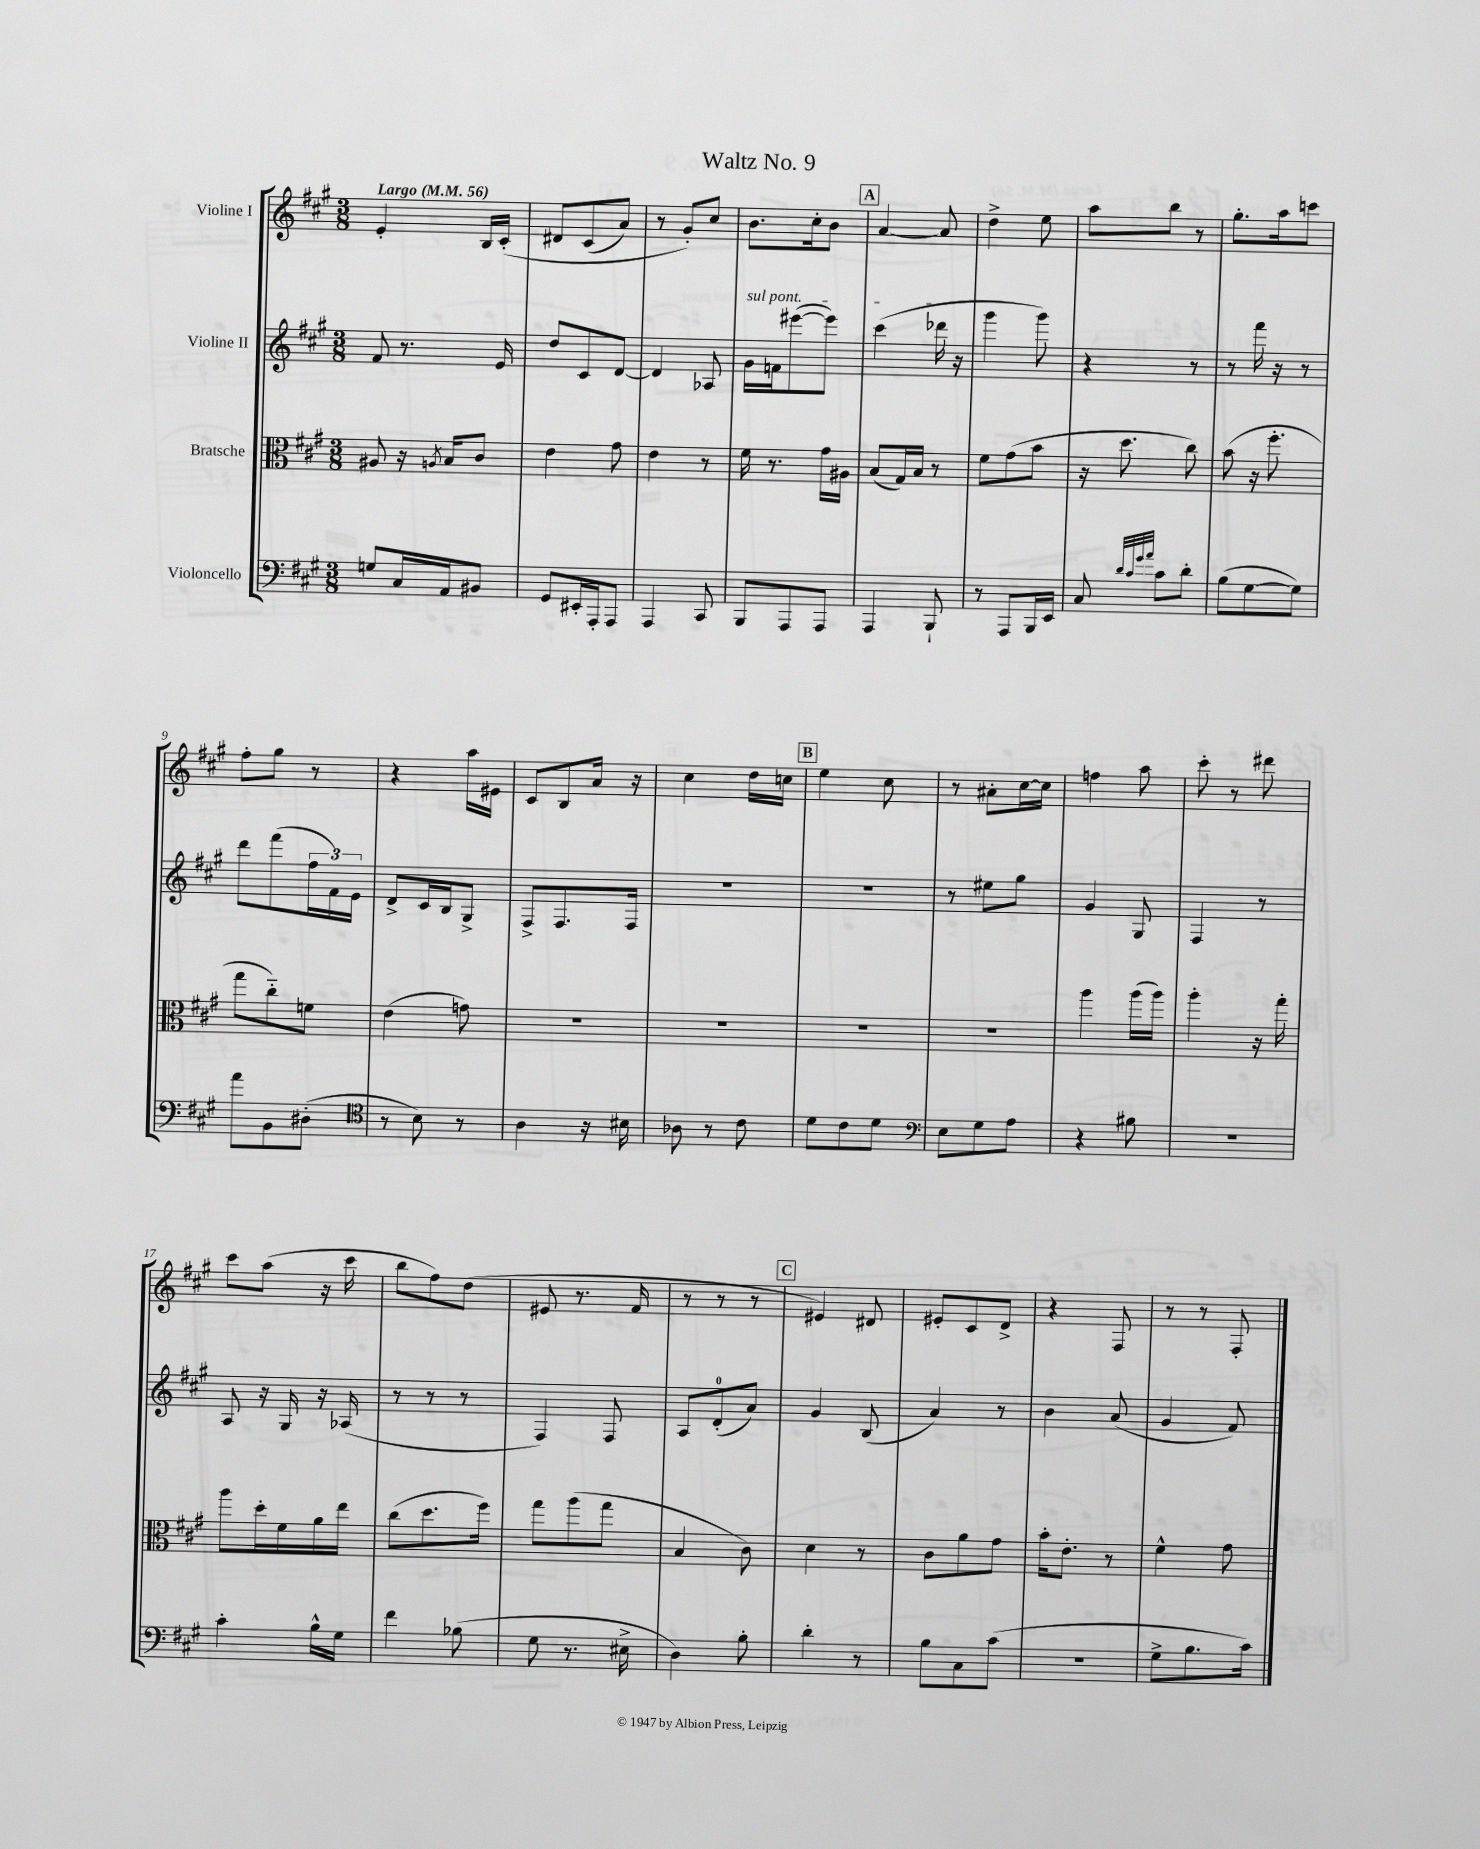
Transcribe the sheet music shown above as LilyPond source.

\header { title = "Waltz No. 9" }
<<
\new StaffGroup <<
\new Staff = "s0" \with { instrumentName = "Violine I" } {
    \clef treble \key a \major \numericTimeSignature \time 3/8 \tempo "Largo" 4 = 56
    e'4-. b16 cis'16-.\( |
    dis'8 cis'8( a'8) |
    r8 gis'8-.\) cis''8 |
    b'8. cis''16-. b'8 |
    \mark \markup { \box "A" } a'4~ a'8 |
    d''4-> e''8 |
    a''8 b''8 r8 |
    gis''8.-. a''16 c'''8 |
    fis''8-. gis''8 r8 |
    r4 a''16 eis'16 |
    cis'8 b8 a'16 r16 |
    cis''4 d''16 c''16 |
    \mark \markup { \box "B" } e''4 cis''8 |
    r8 ais'8-. cis''16~ cis''16 |
    f''4 a''8 |
    cis'''8-. r8 dis'''8 |
    cis'''8 a''8( r16 cis'''16 |
    b''8 fis''8) d''8( |
    eis'8 r8. fis'16 |
    r8 r8 r8 |
    \mark \markup { \box "C" } eis'4) dis'8 |
    eis'8-. cis'8 d'8-> |
    r4 fis8 |
    r8 r8 fis8-. \bar "|." |
}
\new Staff = "s1" \with { instrumentName = "Violine II" } {
    \clef treble \key a \major \numericTimeSignature \time 3/8
    fis'8 r8. e'16 |
    d''8 cis'8 d'8~ |
    d'4 aes8 |
    \once \override TextSpanner.bound-details.left.text = \markup { \italic "sul pont." } gis'16\startTextSpan f'16 eis'''8~( eis'''8) |
    \mark \markup { \box "A" } cis'''4( des'''16\stopTextSpan r16 |
    gis'''4 gis'''8) |
    r4 r8 |
    r8 fis'''16 r16 r8 |
    d'''8 fis'''8( \tuplet 3/2 { fis''16 fis'16) e'16 } |
    d'8-> cis'16 b16 gis8-> |
    fis8-> fis8. fis16 |
    R4. |
    \mark \markup { \box "B" } R4. |
    r8 eis''8 gis''8 |
    gis'4 gis8 |
    fis4 r8 |
    a8 r16 gis16 r16 aes16( |
    r8 r8 r8 |
    fis4) fis8 |
    a8 d'8-0-.( a'8) |
    \mark \markup { \box "C" } gis'4 b8( |
    a'4) r8 |
    b'4 a'8( |
    gis'4 fis'8) \bar "|." |
}
\new Staff = "s2" \with { instrumentName = "Bratsche" } {
    \clef alto \key a \major \numericTimeSignature \time 3/8
    ais8 r16 \acciaccatura { a8 } b16 cis'8 |
    e'4 gis'8 |
    e'4 r8 |
    fis'16 r8. gis'16 ais16 |
    \mark \markup { \box "A" } b8( gis16) b16 r8 |
    fis'8 gis'8( b'8 |
    r16 d''8. cis''8) |
    b'8( r16 fis''8.-. |
    gis''8 cis''8-_) f'8 |
    e'4( g'8) |
    R4. |
    R4. |
    \mark \markup { \box "B" } R4. |
    R4. |
    a''4 a''16( a''16) |
    a''4-. r16 gis''16-. |
    a''8 d''16-. fis'16 a'16 e''16 |
    cis''8( d''8. fis''16) |
    gis''8 a''8( gis''8 |
    b4 cis'8) |
    \mark \markup { \box "C" } d'4 r8 |
    cis'8 a'8 gis'8 |
    b'16-. e'8.-. r8 |
    fis'4-^ gis'8 \bar "|." |
}
\new Staff = "s3" \with { instrumentName = "Violoncello" } {
    \clef bass \key a \major \numericTimeSignature \time 3/8
    g8 cis16 a,16 bis,8 |
    gis,8 eis,16-. a,,16-. a,,8 |
    a,,4 cis,8 |
    b,,8 a,,8 a,,8 |
    \mark \markup { \box "A" } a,,4 b,,8-! |
    r8 a,,8 b,,16 e,16 |
    cis8 \grace { d'32 cis'32 gis'32 a'32 } cis'8 d'8-. |
    b8( gis8~ gis8) |
    a'8 b,8 dis8-.( |
    \clef tenor r8 b8) r8 |
    a4 r16 bis16 |
    aes8 r8 cis'8 |
    \mark \markup { \box "B" } d'8 cis'8 d'8 |
    \clef bass e8 gis8 a8 |
    r4 bis8 |
    r4. |
    cis'4-. b16-^ gis16 |
    fis'4 bes8( |
    gis8 r8. eis16-> |
    d4) b8-. |
    \mark \markup { \box "C" } d'4-. r8 |
    b8 cis8 cis'8( |
    R4. |
    gis8-> b8. cis'16) \bar "|." |
}
>>
>>
